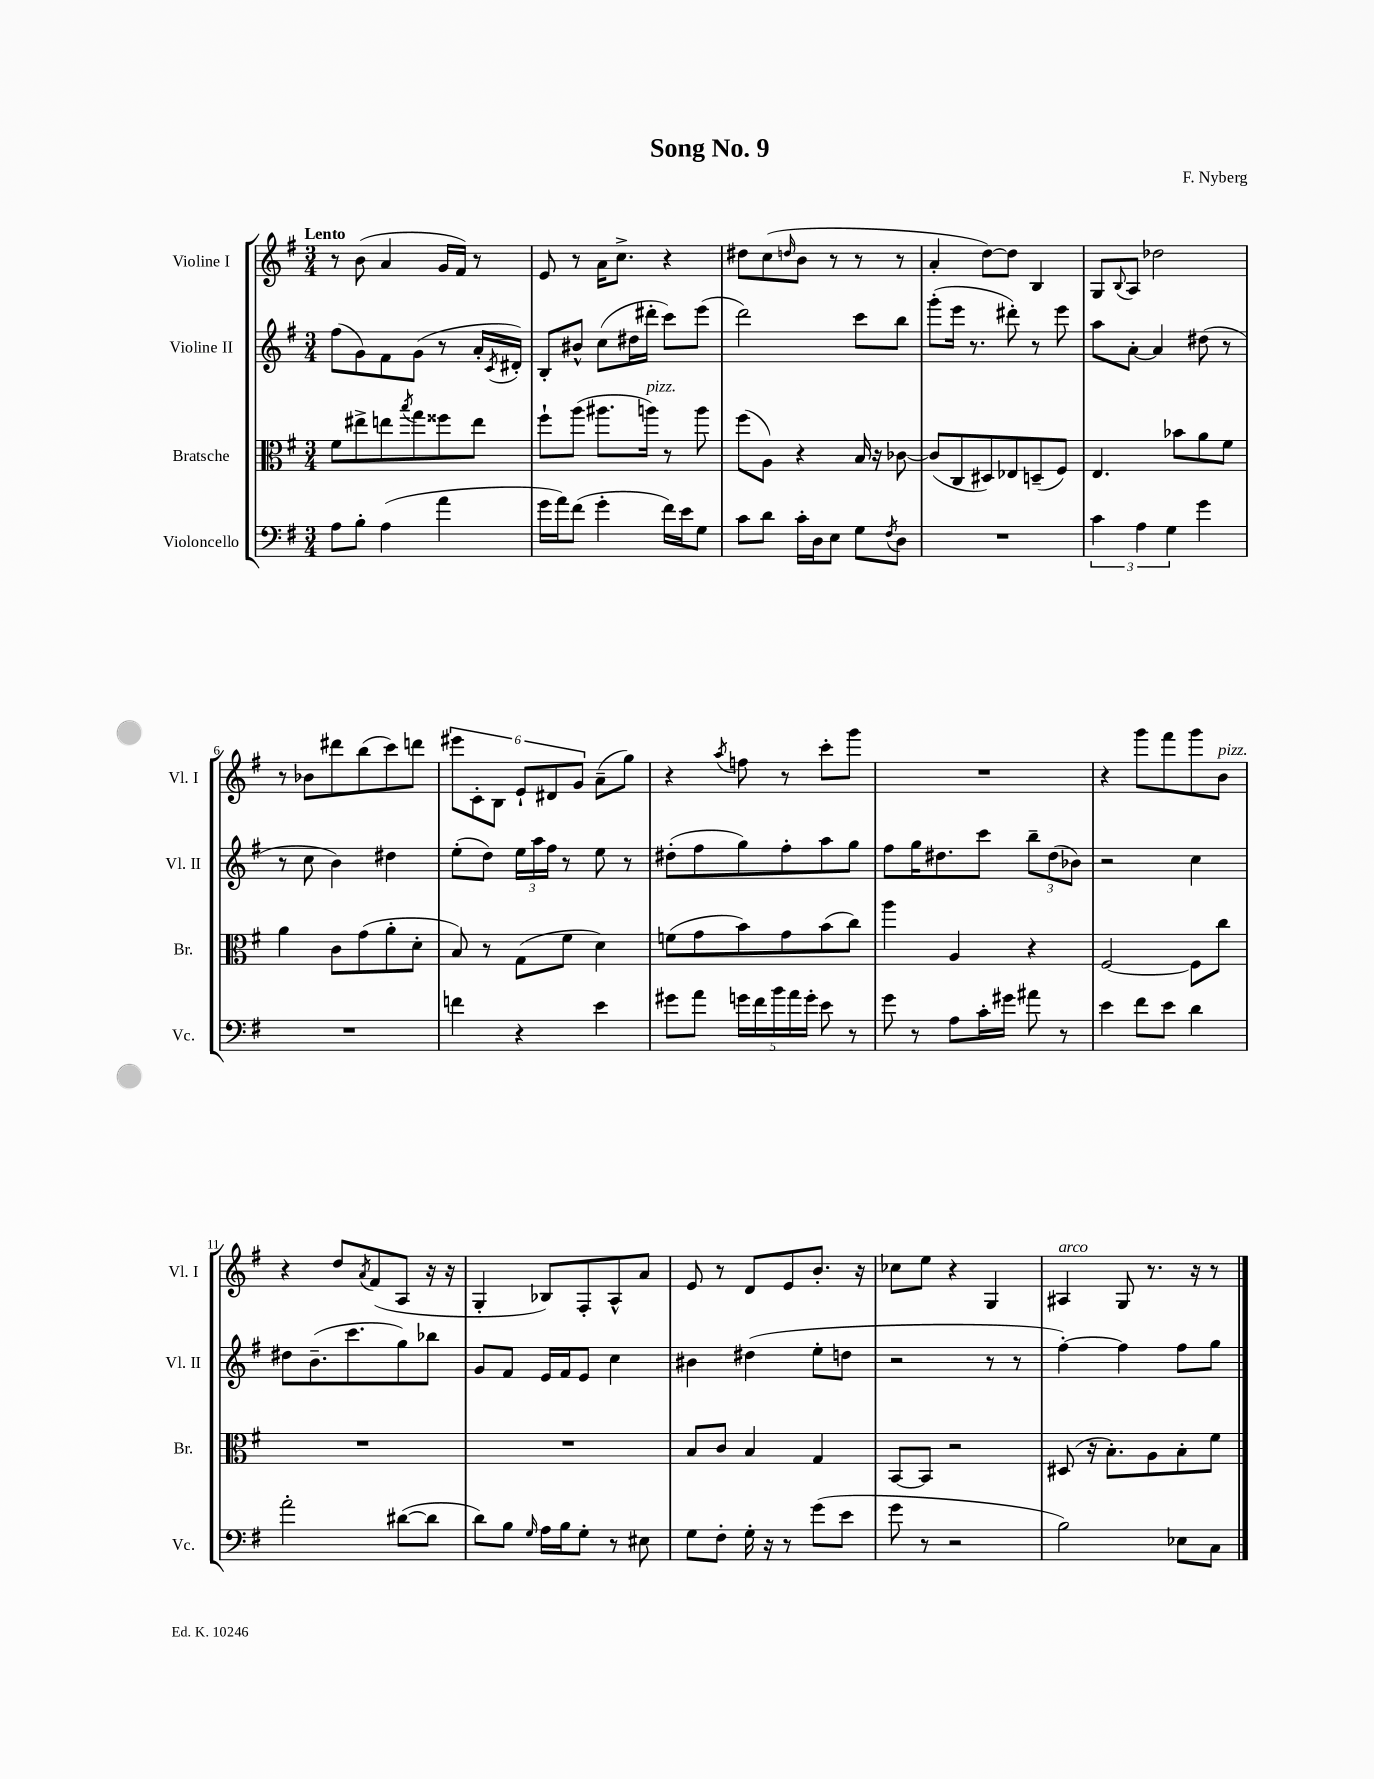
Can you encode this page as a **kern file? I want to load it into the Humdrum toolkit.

**kern	**kern	**kern	**kern
*staff4	*staff3	*staff2	*staff1
*clefF4	*clefC3	*clefG2	*clefG2
*k[f#]	*k[f#]	*k[f#]	*k[f#]
*M3/4	*M3/4	*M3/4	*M3/4
8A	8f#	(8ff#	8r
8B'	8ee#^	8g)	(8b
(4A	8ee	8f#	4a
.	8qbb	.	.
.	8gg	(8g	.
4a	8ff##	8r	16g
.	.	.	16f#)
.	8ee	16a'	8r
.	.	8qc	.
.	.	16d#')	.
=	=	=	=
16g	8ff#`	8B'	8e
16a)	.	.	.
(8f#	(8aa	8b#^^	8r
4g'	8.aa#	(8cc	16a
.	.	.	8.cc^
.	.	16dd#	.
.	16aa)	16ddd#'	.
16f#)	8r	8ccc)	4r
16e	.	.	.
8G	8aa	(8eee	.
=	=	=	=
8c	(8ff#	2ddd)	8dd#
8d	8A)	.	(8cc
.	.	.	16qqdd
16c'	4r	.	8b
16D	.	.	.
8E	.	.	8r
8G	16B	8ccc	8r
.	16r	.	.
8qF#	.	.	.
8D	[8c-	8bb	8r
=	=	=	=
2.r	(8c-]	(8ggg'	4a'
.	8C	16eee	.
.	.	8.r	.
.	8D#)	.	[8dd)
.	8E-	8ddd#')	8dd]
.	(8D~	8r	4B
.	8F#)	8eee	.
=	=	=	=
6c	4.E	8aa	8G
.	.	.	8qqB
.	.	[8a'	8A
6A	.	.	.
.	.	4a]	2dd-
6G	.	.	.
.	8b-	.	.
4g	8a	(8dd#	.
.	8f#	8r	.
=	=	=	=
2.r	4a	8r	8r
.	.	8cc	8b-
.	8c	4b)	8ddd#
.	(8g	.	(8bb
.	8a'	4dd#	8ccc)
.	8d'	.	8ddd
=	=	=	=
4f	8B)	(8ee'	12eee#
.	.	.	12c'
.	8r	8dd)	.
.	.	.	12B
4r	(8G	24ee	12e`
.	.	24aa	.
.	.	24ff#	12d#
.	8f#	8r	.
.	.	.	12g
4e	4d)	8ee	(8a~
.	.	8r	8gg)
=	=	=	=
8g#	(8f	(8dd#'	4r
8a	8g	8ff#	.
.	.	.	8qaa
20g	8b)	8gg)	8ff
20f#	.	.	.
20b	.	.	.
.	8g	8ff#'	8r
20a	.	.	.
20g'	.	.	.
8e	(8b	8aa	8ccc'
8r	8cc)	8gg	8ggg
=	=	=	=
8g	4aa	8ff#	2.r
8r	.	16gg	.
.	.	8.dd#	.
8A	4A	.	.
16c'	.	8ccc	.
16g#	.	.	.
8a#	4r	12bb~	.
.	.	(12dd#	.
8r	.	.	.
.	.	12b-)	.
=	=	=	=
4e	[2F#	2r	4r
8f#	.	.	8ggg
8e	.	.	8fff#
4d	8F#]	4cc	8ggg
.	8cc	.	8b
=	=	=	=
2a'	2.r	8dd#	4r
.	.	(8.b~	.
.	.	.	8dd
.	.	8.ccc	.
.	.	.	8qa
.	.	.	(8f#
([8d#	.	8gg)	8A
8d#]	.	8bb-	16r
.	.	.	16r
=	=	=	=
8d)	2.r	8g	4G'
8B	.	8f#	.
16qqG	.	.	.
16A	.	16e	8B-)
16B	.	16f#	.
8G'	.	8e	8F#'
8r	.	4cc	8A^^
8E#	.	.	8a
=	=	=	=
8G	8B	4b#	8e
8F#'	8c	.	8r
16G'	4B	(4dd#	8d
16r	.	.	.
8r	.	.	8e
(8g	4G	8ee'	8.b'
8e	.	8dd	.
.	.	.	16r
=	=	=	=
8g	[8BB	2r	8cc-
8r	8BB]	.	8ee
2r	2r	.	4r
.	.	8r	4G
.	.	8r	.
=	=	=	=
2B)	(8D#	[4ff#')	4A#
.	16r	.	.
.	8.B')	.	.
.	.	4ff#]	8G
.	8A	.	8.r
8E-	8B'	8ff#	.
.	.	.	16r
8C	8f#	8gg	8r
==	==	==	==
*-	*-	*-	*-
